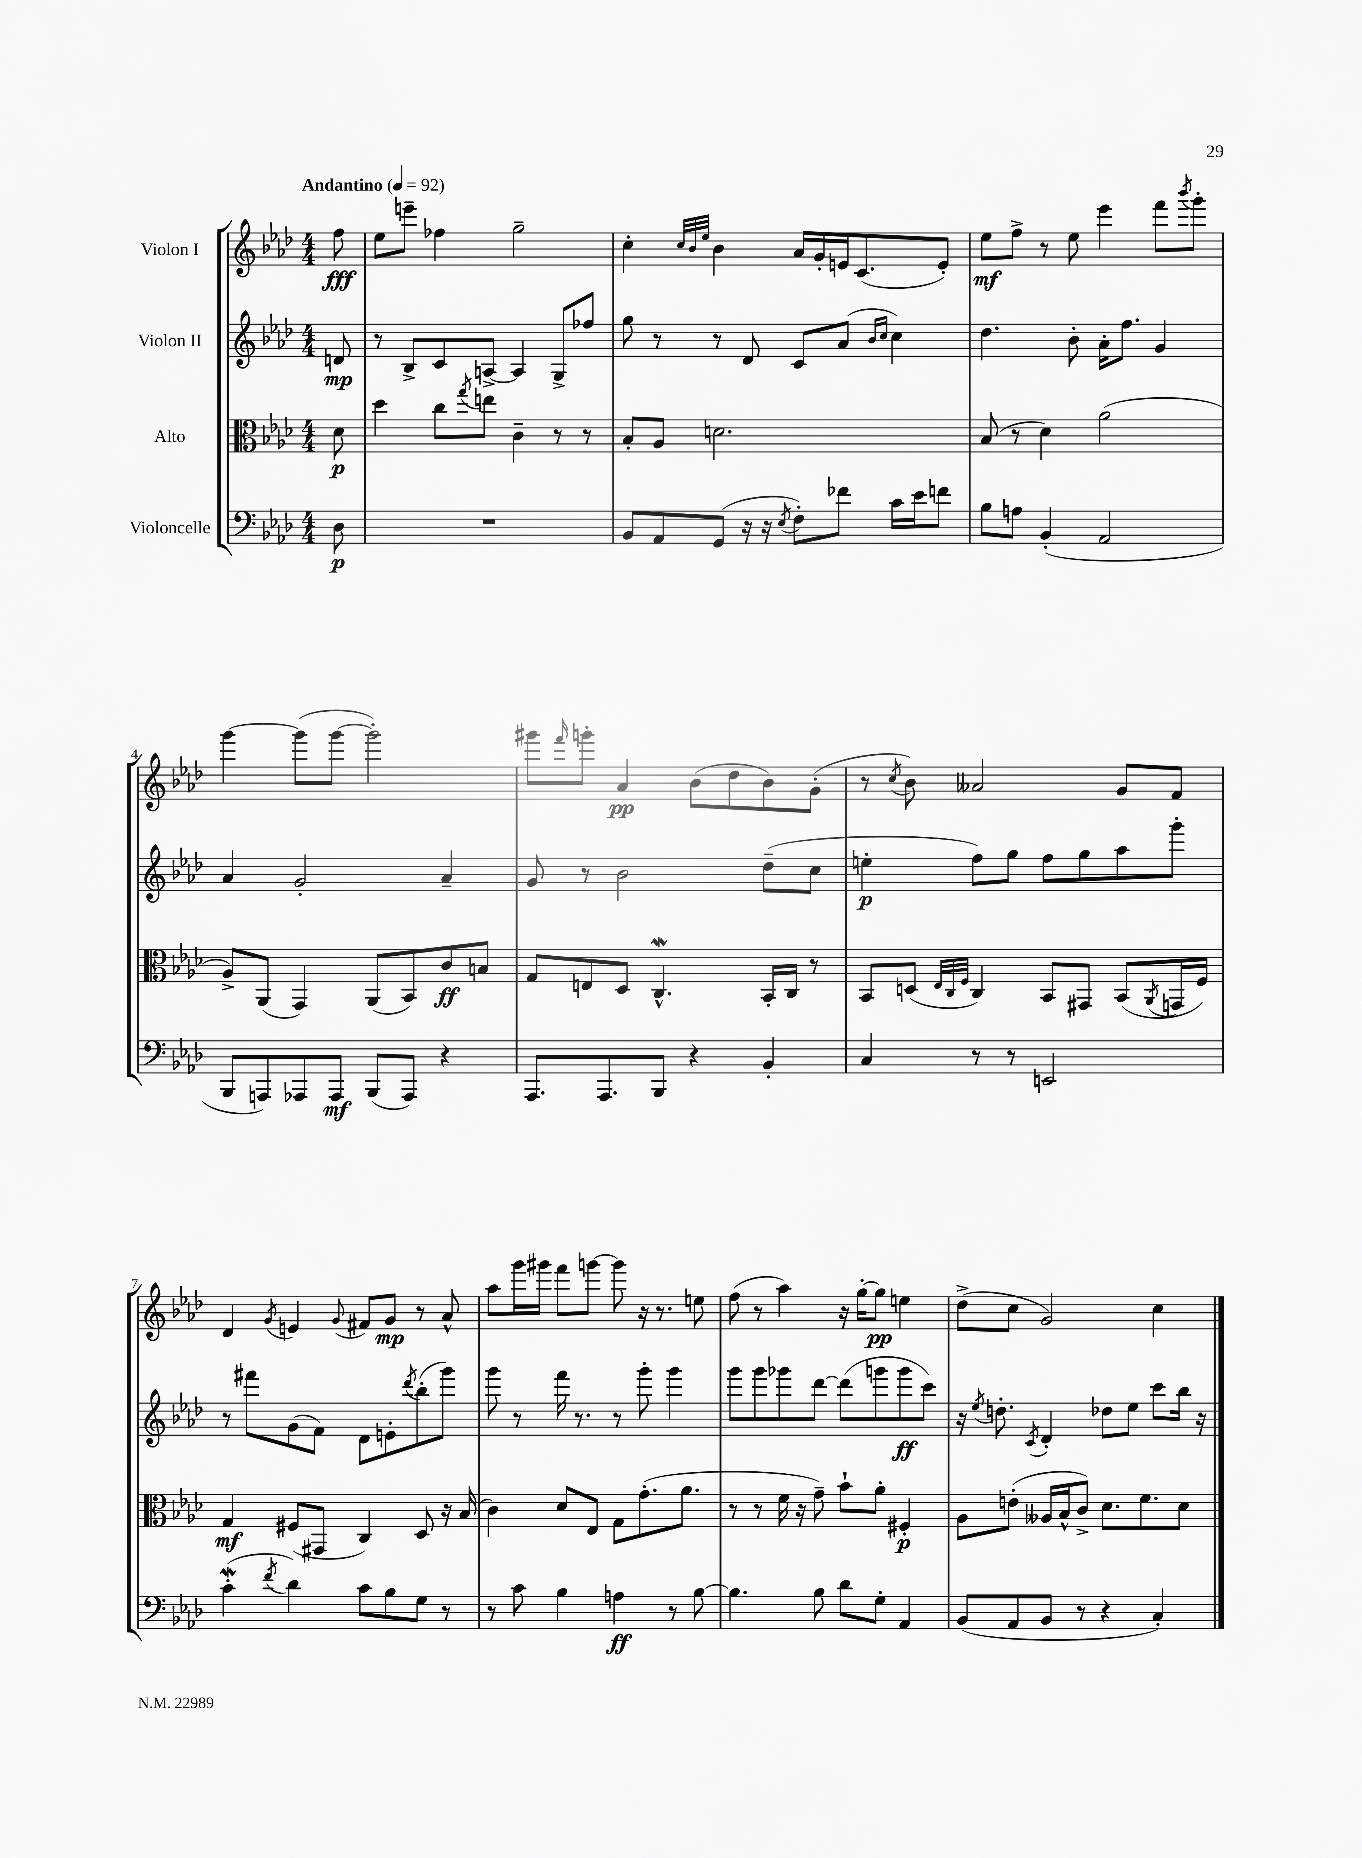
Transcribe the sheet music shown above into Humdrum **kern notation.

**kern	**kern	**kern	**kern
*staff4	*staff3	*staff2	*staff1
*clefF4	*clefC3	*clefG2	*clefG2
*k[b-e-a-d-]	*k[b-e-a-d-]	*k[b-e-a-d-]	*k[b-e-a-d-]
*M4/4	*M4/4	*M4/4	*M4/4
*MM92	*MM92	*MM92	*MM92
8D-	8d-	8d	8ff
=	=	=	=
1r	4dd-	8r	8ee-
.	.	8B-^	8eee~
.	8cc	8c	4ff-
.	8qgg	.	.
.	8ee	[8A^	.
.	4c~	4A]	2gg~
.	8r	8G^	.
.	8r	8ff-	.
=	=	=	=
8BB-	8B-'	8gg	4cc'
8AA-	8A-	8r	.
.	.	.	32qqcc
.	.	.	32qqb-
.	.	.	32qqee-
(8GG	2.d	8r	4b-
16r	.	8d-	.
16r	.	.	.
8qE-	.	.	.
8F')	.	8c	16a-
.	.	.	16g'
8f-	.	(8a-	16e
.	.	.	(8.c
.	.	16qqb-	.
.	.	16qqcc	.
16c	.	4cc)	.
16e-	.	.	.
8f	.	.	8e')
=	=	=	=
8B-	(8B-	4.dd-	8ee-
8A	8r	.	8ff^
(4BB-'	4d-)	.	8r
.	.	8b-'	8ee-
2AA-	(2a-	16a-'	4eee-
.	.	8.ff	.
.	.	4g	8fff
.	.	.	8qbbb-
.	.	.	8ggg'
=	=	=	=
8BBB-	8A-^)	4a-	[4ggg
8AAA)	(8AA-	.	.
8AAA-	4GG)	2g'	(8ggg]
8AAA-	.	.	[8ggg
(8BBB-	(8AA-	.	2ggg'])
8AAA-)	8BB-)	.	.
4r	8c	4a-~	.
.	8B	.	.
=	=	=	=
8.AAA-	8G	8g	8ggg#
.	.	.	16qqfff
.	8E	8r	8ggg'
8.AAA-	.	.	.
.	8D-	2b-	4a-
8BBB-	4.C^^	.	.
4r	.	.	(8b-
.	.	.	8dd-
4BB-'	16BB-'	(8dd-~	8b-)
.	16C	.	.
.	8r	8cc	(8g'
=	=	=	=
4C	8BB-	4ee'	8r
.	.	.	8qcc
.	(8D	.	8b-)
.	32qqE-	.	.
.	32qqC	.	.
.	32qqF	.	.
8r	4C)	8ff)	2a--
8r	.	8gg	.
2EE	8BB-	8ff	.
.	8GG#	8gg	.
.	(8BB-	8aa-	8g
.	8qAA-	.	.
.	16GG	8ggg'	8f
.	16F)	.	.
=	=	=	=
(4c'	4G	8r	4d-
.	.	8fff#	.
8qf	.	.	8qg
4d-)	(8F#	(8g	4e
.	8GG#	8f)	.
.	.	.	8qqg
8c	4C)	8d-	8f#
8B-	.	8e'	8g
.	.	8qddd-	.
8G	8D-	(8bb-'	8r
8r	16r	8ggg)	8a-^^
.	(16B-	.	.
=	=	=	=
8r	4c)	8ggg	8aa-
8c	.	8r	16ggg
.	.	.	16ggg#
4B-	8d-	16fff	8fff
.	.	8.r	.
.	8E-	.	[8ggg
4A	8G	8r	8ggg]
.	(8.g'	8ggg'	16r
.	.	.	8.r
8r	.	4ggg	.
.	8.a-	.	.
[8B-	.	.	8ee
=	=	=	=
4.B-]	8r	8ggg	(8ff
.	8r	8ggg	8r
.	16f	8ggg-	4aa-)
.	16r	.	.
8B-	8g~)	[8ddd-	.
8d-	8b-`	(8ddd-]	16r
.	.	.	[16gg'
8G'	8a-'	8ggg	8gg]
4AA-	4F#'	8ggg	4ee
.	.	8ccc)	.
=	=	=	=
(8BB-	8A-	16r	(8dd-^
.	.	8qee-	.
.	.	8.dd'	.
8AA-	(8e'	.	8cc
.	.	8qc	.
8BB-	16A--	4d-'	2g)
.	16B-^^	.	.
8r	8c^)	.	.
4r	8.d-	8dd-	.
.	.	8ee-	.
.	8.f	.	.
4C')	.	8ccc	4cc
.	8d-	16bb-	.
.	.	16r	.
==	==	==	==
*-	*-	*-	*-
